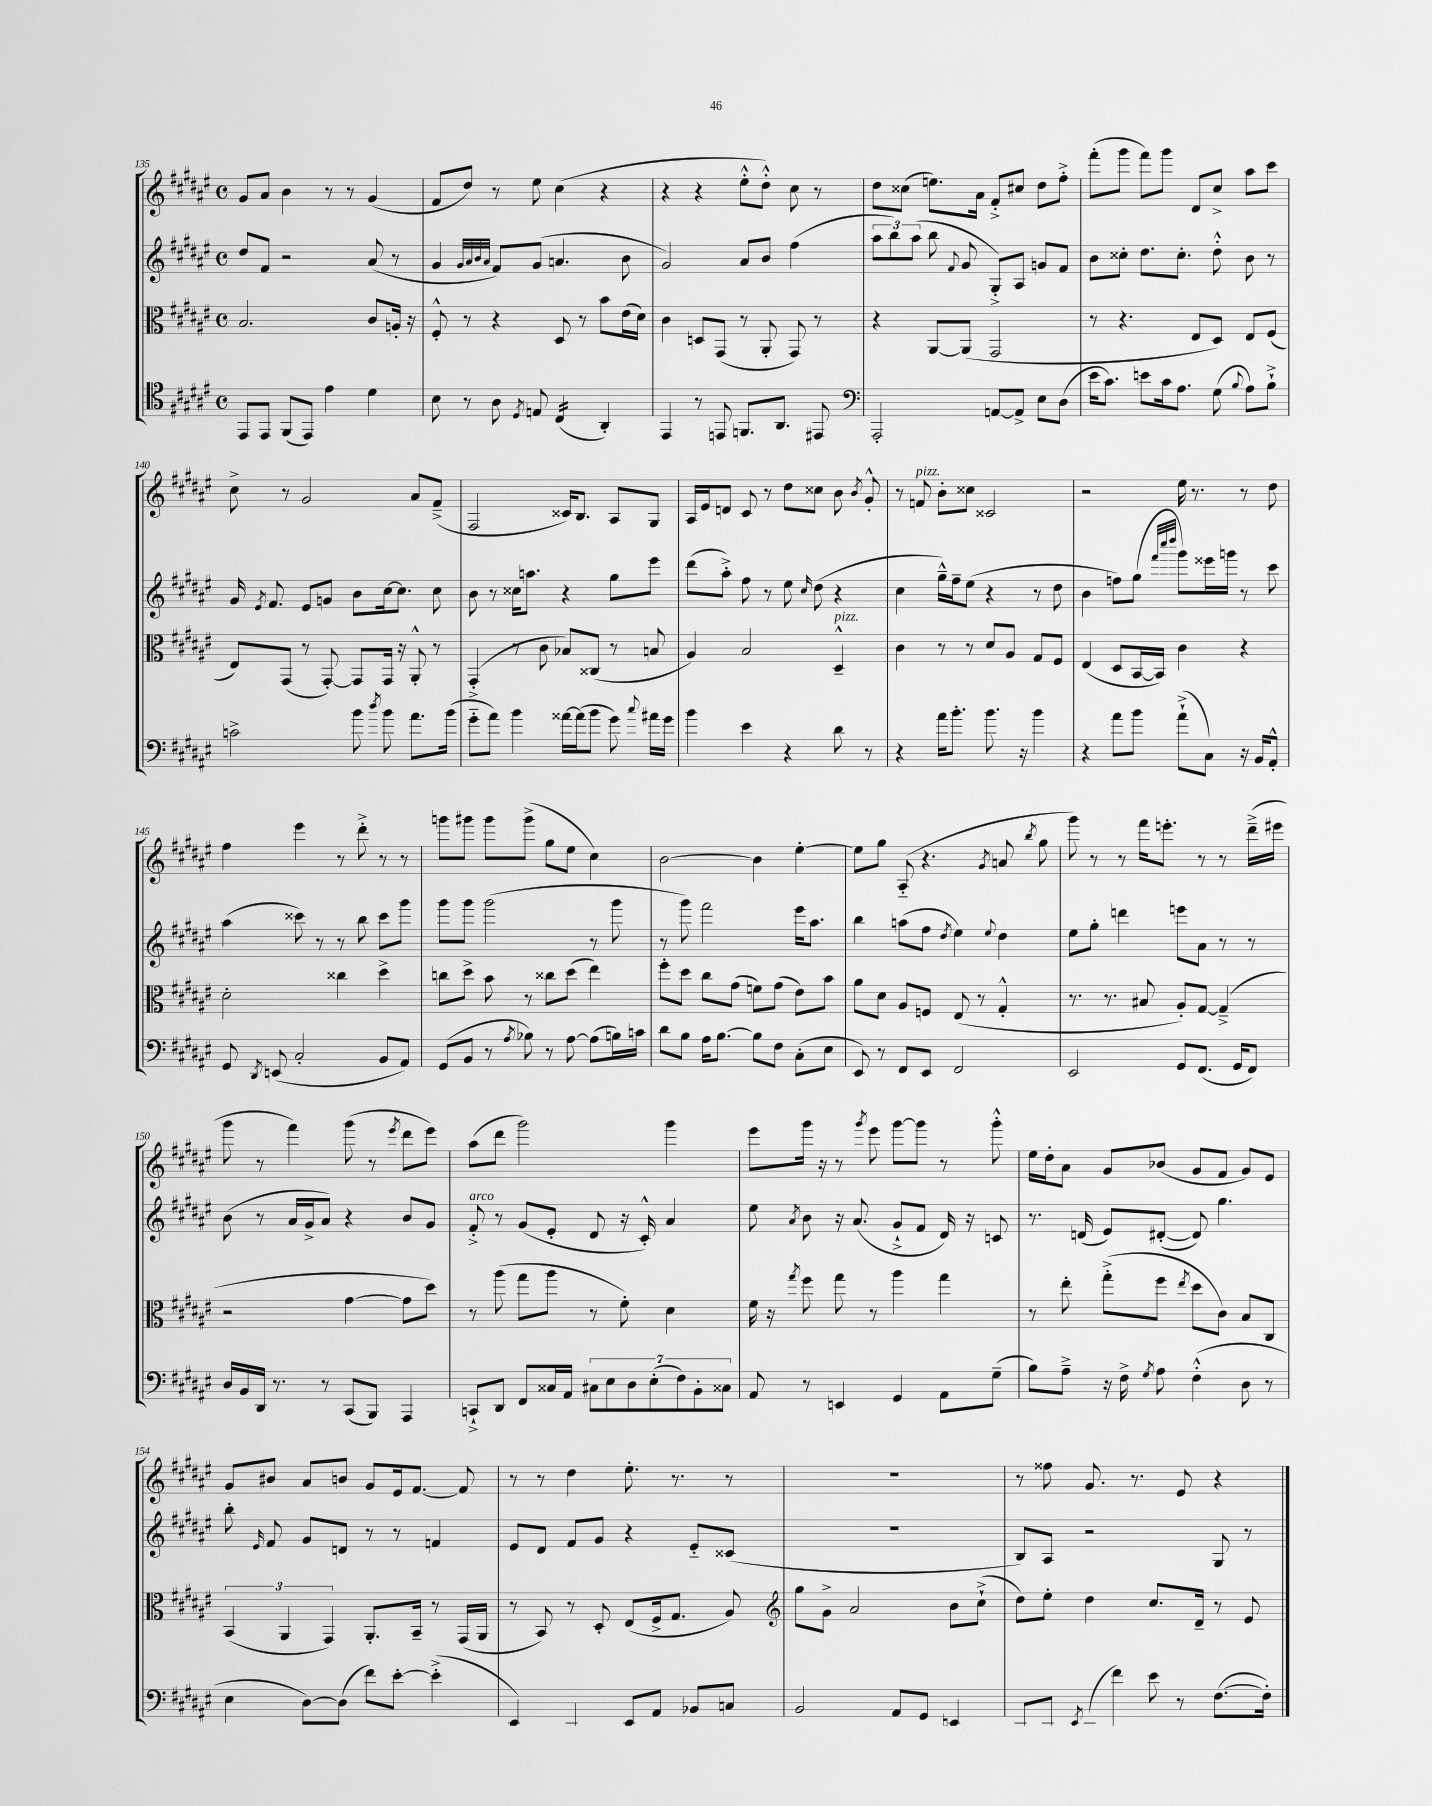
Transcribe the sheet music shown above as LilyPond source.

<<
\new StaffGroup <<
\new Staff = "s0" {
    \clef treble \key fis \major \defaultTimeSignature \time 4/4
    \autoBeamOff gis'8[ ais'8] b'4 r8 r8 gis'4( |
    fis'8[ dis''8]) r8 eis''8 cis''4( r4 |
    r4 r4 eis''8[-.-^ dis''8]-.-^) cis''8 r8 |
    dis''8[ cisis''8]( e''8.[) ais'16] fis'8[-.-> cis''8] dis''8[ fis''8]-.-> |
    fis'''8[-.( gis'''8] fis'''8[) gis'''8] dis'8[ cis''8]-> ais''8[ cis'''8] |
    cis''8-> r8 gis'2 ais'8[ fis'8]--->( |
    fis2 cisis'16[) b8.] ais8[ gis8] |
    ais16[ eis'16 d'8] cis'8 r8 dis''8[ cisis''8] b'8 \acciaccatura { b'8 } gis'8-.-^ |
    r8 f'8^\markup { \italic "pizz." } b'8[-. cisis''8] cisis'2 |
    r2 eis''16 r8. r8 dis''8 |
    fis''4 eis'''4 r8 dis'''8-.-> r8 r8 |
    g'''8[ gis'''8] gis'''8[ gis'''8]->( gis''8[ eis''8] cis''4) |
    b'2~ b'4 eis''4~-. |
    eis''8[ gis''8] ais8-_( r4. \acciaccatura { gis'8 } a'8 \acciaccatura { b''8 } gis''8 |
    gis'''8) r8 r8 fis'''16[ e'''8.]-. r8 r8 dis'''16[--->( eis'''16] |
    gis'''8 r8 fis'''4) gis'''8( r8 \acciaccatura { eis'''8 } dis'''8[ eis'''8]) |
    ais''8[( dis'''8] gis'''2) gis'''4 |
    eis'''8[ gis'''16] r16 r8 \acciaccatura { gis'''8 } eis'''8 gis'''8[~ gis'''8] r8 gis'''8-.-^ |
    eis''16[ dis''16-. ais'8] gis'8[ bes'8]( gis'8[ fis'8] gis'8[) eis'8] |
    gis'8[ bis'8] ais'8[ b'8] gis'8[ eis'16 fis'8.]~ fis'8 |
    r8 r8 dis''4 eis''8.-. r8. r8 |
    R1 |
    r8 fisis''8 gis'8. r8. eis'8 r4 \bar "|." |
}
\new Staff = "s1" {
    \clef treble \key fis \major \defaultTimeSignature \time 4/4
    \autoBeamOff dis''8[ fis'8] r2 ais'8( r8 |
    gis'4 \grace { gis'32[ ais'32 b'32 ais'32] } fis'8[) gis'8]( a'4. b'8 |
    gis'2) ais'8[ b'8] fis''4( |
    \tuplet 3/2 { ais''8[ b''8) ais''8]( } b''8 \appoggiatura { fis'8 } gis'8 gis8[-.->) ais8] g'8[ fis'8] |
    b'8[ cisis''8]-. dis''8.[ cisis''8.]-. dis''8-.-^ b'8 r8 |
    gis'16 \acciaccatura { eis'8 } fis'8. eis'8[ g'8] b'8[ cis''16~ cis''8.] cis''8 |
    b'8 r8 cisis''16[ a''8.] r4 gis''8[ eis'''8] |
    dis'''8[( ais''8]-.->) fis''8 r8 eis''8 \grace { cis''16 } dis''8( r4 |
    cis''4 gis''16[---^) fis''16-- eis''8]( r4 r8 dis''8 |
    b'4 f''8[) gis''8]( \grace { fis'''32[ cis''''32 dis''''32] } gis'''8[) eisis'''16 g'''16] r8 cis'''8 |
    ais''4( cisis'''8) r8 r8 b''8 cisis'''8[ gis'''8] |
    gis'''8[ gis'''8] gis'''2( r8 gis'''8 |
    r8 gis'''8) fis'''2 eis'''16[ ais''8.] |
    b''4 a''8[( fis''8] \acciaccatura { dis''8 } eis''4) \appoggiatura { eis''8 } dis''4 |
    eis''8[ gis''8]-. d'''4 e'''8[ ais'8] r8 r8 |
    b'8( r8 ais'16[ gis'16-> ais'8]) r4 b'8[ gis'8] |
    fis'8-.->^\markup { \italic "arco" } r8 gis'8[( eis'8]-. dis'8 r16 cis'16-.-^) ais'4 |
    eis''8 \acciaccatura { ais'8 } b'8 r16 ais'8.( gis'8[-!-> fis'8] dis'16) r16 c'8 |
    r8. d'16( eis'8[) dis'8]~-.( dis'8) gis''4. |
    b''8-. \grace { eis'16 } fis'8 gis'8[ d'8] r8 r8 f'4 |
    eis'8[ dis'8] fis'8[ gis'8] r4 eis'8[-_ cisis'8]( |
    R1 |
    b8[) ais8] r2 gis8 r8 \bar "|." |
}
\new Staff = "s2" {
    \clef alto \key fis \major \defaultTimeSignature \time 4/4
    \autoBeamOff b2. cis'8[ a16]-. r16 |
    fis8-.-^ r8 r4 dis8 r8 b'8[ eis'16( dis'16]) |
    cis'4 d8[ gis,8]( r8 ais,8-. gis,8) r8 |
    r4 ais,8[~ ais,8]( gis,2 |
    r8 r4. eis8[ dis8]) eis8[ fis8]( |
    eis8[) gis,8]( r8 gis,8~-.) gis,8[ gis,16] r16 ais,8-.-^ r8 |
    gis,4-.->( r8 cis'8 bes8[) cisis8]( r8 b8 |
    ais4) b2 dis4---^^\markup { \italic "pizz." } |
    cis'4 r8 r8 dis'8[ ais8] gis8[ fis8] |
    eis4( dis8[ b,16~ b,16]) cis'4 r4 |
    dis'2-. cisis''4 dis''4-> |
    c''8[ dis''8]-> b'8 r8 cisis''8[ dis''8]( eis''4) |
    fis''8[-. dis''8] cis''8[ gis'8]( f'8[) gis'8]( eis'8[) b'8] |
    ais'8[ dis'8] ais8[ f8] eis8( r8 gis4-.-^ |
    r8. r8. bis8 ais8[-.) gis8]~ gis4--->( |
    r2 gis'4~ gis'8[ dis''8]) |
    r8 ais''8( gis''8[ ais''8] r8 fis'8-.) dis'4 |
    fis'16 r16 \acciaccatura { gis''8 } fis''8 gis''8 r8 ais''4 gis''4 |
    r8 eis''8-. gis''8[-.->( fis''8] \acciaccatura { eis''8 } dis''8[ cis'8]) b8[ cis8] |
    \tuplet 3/2 { b,4( ais,4 gis,4) } ais,8.[-. b,16]-- r8 gis,16[( ais,16] |
    r8 b,8) r8 dis8-. eis8[( fis16-> gis8.] ais8) |
    \clef treble gis''8[ gis'8]-> ais'2 b'8[ cis''8]-!->( |
    dis''8[) eis''8]-. dis''4 cis''8.[ dis'16]-- r8 eis'8 \bar "|." |
}
\new Staff = "s3" {
    \clef tenor \key fis \major \defaultTimeSignature \time 4/4
    \autoBeamOff eis,8[ eis,8] fis,8[( eis,8]) eis'4 dis'4 |
    b8 r8 ais8 \acciaccatura { dis8 } e8 cis4:16( ais,4-.) |
    eis,4 r8 e,8 f,8.[ ais,8.] eis,8 |
    \clef bass ais,,2-. a,8[~ a,8]-> eis8[ dis8]( |
    eis'16[ cis'8.]) e'8[ cis'16 ais8.] gis8( \appoggiatura { b8 } ais8[) b8]-!-> |
    c'2-> b'8 \acciaccatura { dis''8 } b'8 ais'8.[ b'16]( |
    gis'8[-_ ais'8]) b'4 aisis'16[~ aisis'16( b'8] gis'8) \appoggiatura { cis''8 } ais'16[ gis'16] |
    b'4 eis'4 r4 dis'8 r8 |
    r4 ais'16[ b'8.]-. b'8. r16 b'4 |
    r4 ais'8[ b'8] ais'8[-!->( cis8]) r16 b,16[ ais,8]-.-^ |
    gis,8 \acciaccatura { dis,8 } e,8( cis2-. b,8[ ais,8]) |
    gis,8[( b,8] r8 \acciaccatura { ais8 } bes8) r8 ais8~ ais8[( b16) c'16] |
    dis'8[ b8] ais16[ b8.]~ b8[ fis8] cis8[-.( eis8] |
    eis,8) r8 fis,8[ eis,8] fis,2 |
    eis,2 gis,8[ fis,8.]( gis,16[ fis,8]) |
    dis16[ b,16 dis,16] r8. r8 cis,8[( b,,8]) ais,,4 |
    c,8[-!-> dis,8] fis,8[ cisis16 ais,16] \tuplet 7/4 { cis8[ eis8 dis8 eis8-.( fis8) b,8-. cisis8] } |
    ais,8 r8 e,4 gis,4 ais,8[ gis8]--( |
    b8[) ais8]---> r16 fis16-> \acciaccatura { gis8 } ais8 fis4-.-^( dis8 r8 |
    eis4 dis8[~) dis8]( fis'8[) eis'8]~-. eis'4-.->( |
    eis,4) cis,4 eis,8[ ais,8] bes,8[ c8] |
    b,2 ais,8[ gis,8] e,4 |
    ais,,8[ b,,8] \acciaccatura { eis,8 } cis,8[( fis'8]) eis'8 r8 fis8.[~( fis16]-.) \bar "|." |
}
>>
>>
\layout { \context { \Score currentBarNumber = #135 } }
